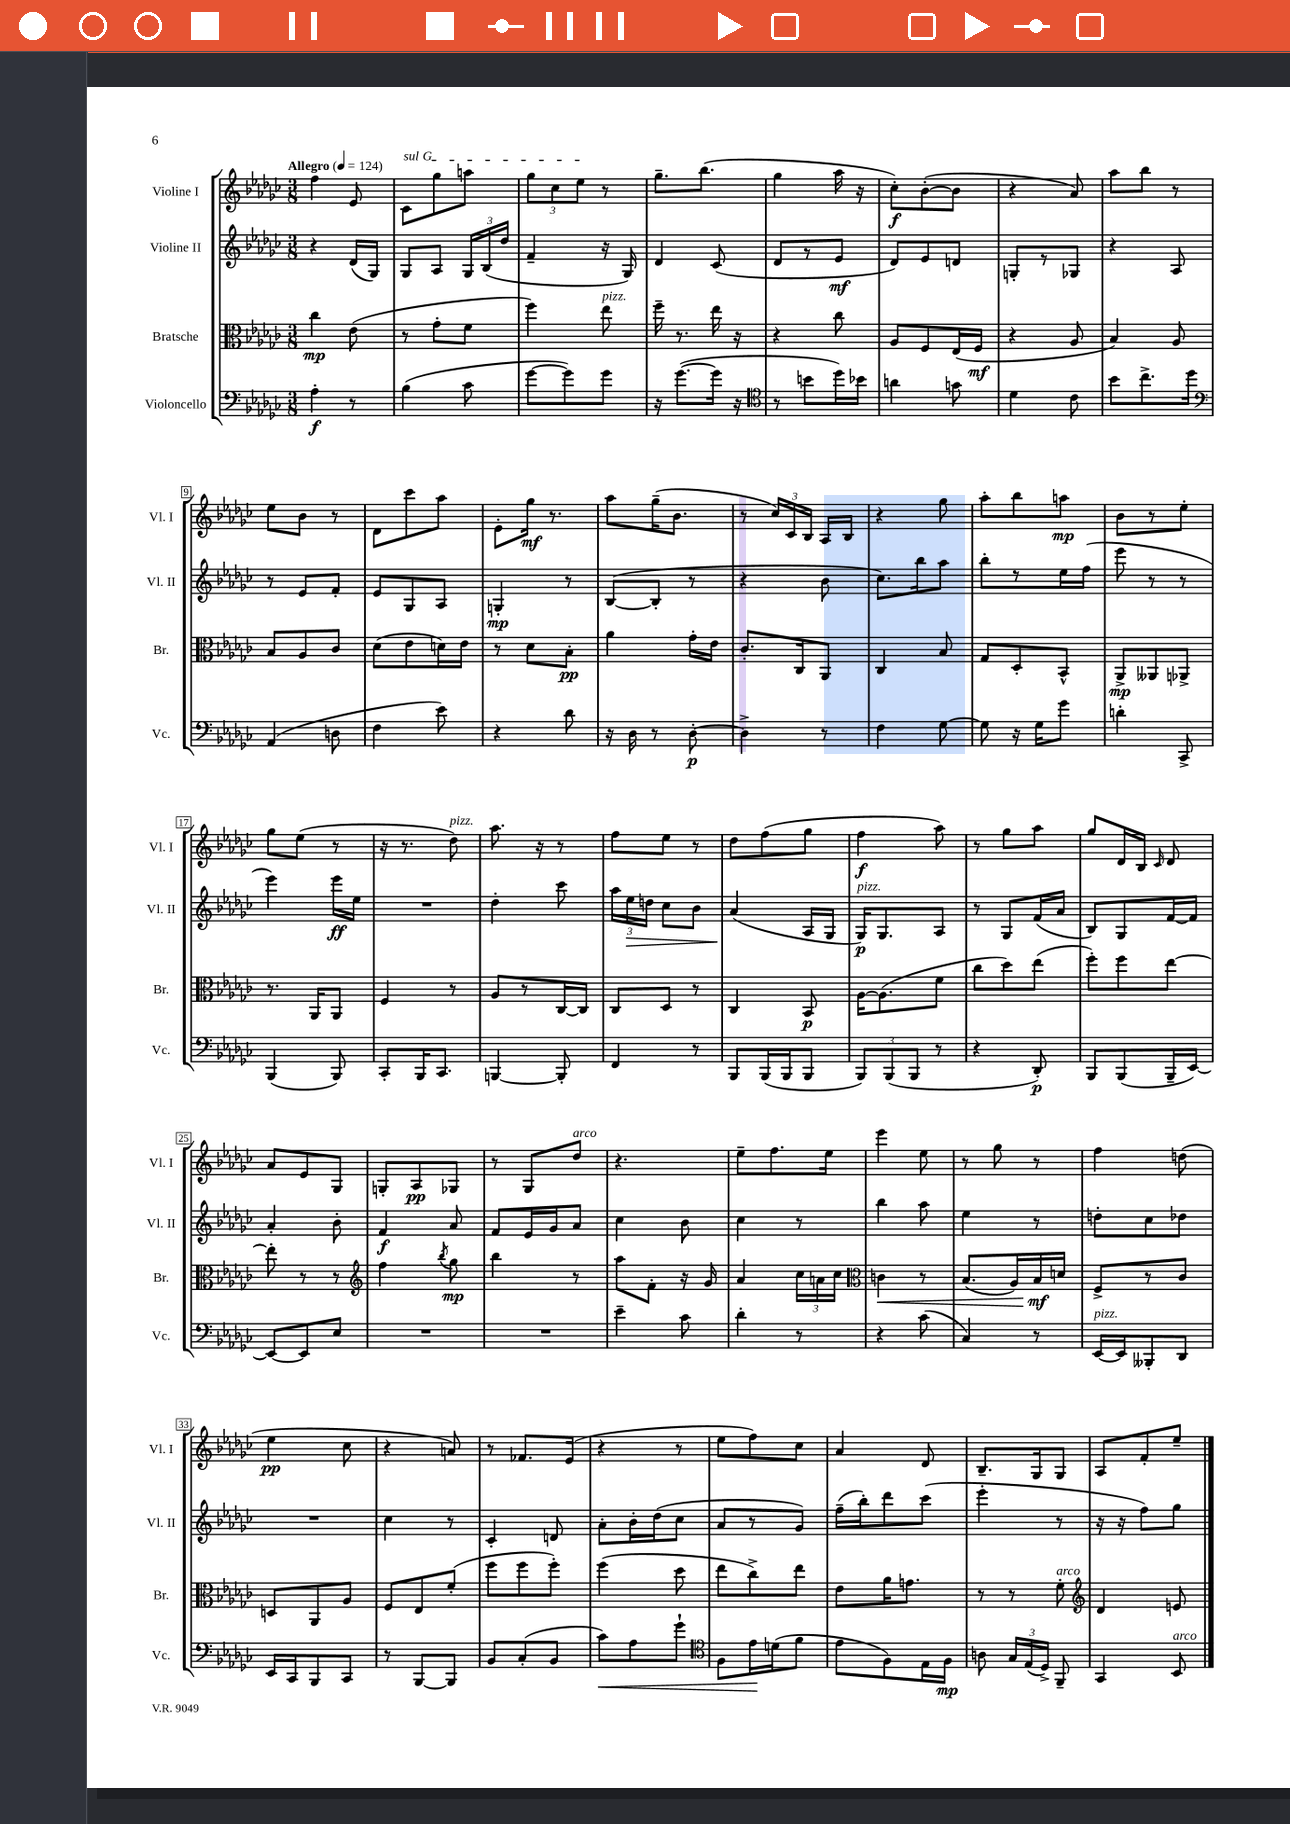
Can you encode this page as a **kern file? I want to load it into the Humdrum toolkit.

**kern	**kern	**kern	**kern
*staff4	*staff3	*staff2	*staff1
*clefF4	*clefC3	*clefG2	*clefG2
*k[b-e-a-d-g-c-]	*k[b-e-a-d-g-c-]	*k[b-e-a-d-g-c-]	*k[b-e-a-d-g-c-]
*M3/8	*M3/8	*M3/8	*M3/8
*MM124	*MM124	*MM124	*MM124
4A-'	4cc-	4r	4ff
8r	(8e-	(16d-	8e-
.	.	16G-)	.
=	=	=	=
(4B-	8r	8G-	8c-
.	8g-'	8A-	8gg-
8c-	8f	24G-	8aa
.	.	(24B-	.
.	.	24dd-	.
=	=	=	=
[8g-	4ff)	4f~	12gg-
.	.	.	12cc-
8g-])	.	.	.
.	.	.	12ee-
8g-	8ee-	16r	8r
.	.	16G-)	.
=	=	=	=
16r	16ff~	4d-	8.gg-~
([8.g-	8.r	.	.
.	.	.	(8.bb-
16g-]	16ee-	(8c-	.
16r	16r	.	.
=	=	=	=
*clefC4	*	*	*
8r	4r	8d-	4gg-
8b	.	8r	.
16dd-)	8cc-	8e-	16aa-
16b-	.	.	16r
=	=	=	=
4a	8A-	8d-)	8cc-')
.	8F	8e-	([8b-'
8g	(16E-	8d	8b-]
.	16F	.	.
=	=	=	=
4d-	4r	8G'	4r
.	.	8r	.
8c-	8A-	8G-	8a-)
=	=	=	=
8b-	4B-)	4r	8aa-
8.cc-^	.	.	8bb-
.	8A-	8A-	8r
16dd-	.	.	.
=	=	=	=
*clefF4	*	*	*
(4AA-	8B-	8r	8ee-
.	8A-	8e-	8b-
8D	8c-	8f'	8r
=	=	=	=
4F	(8d-	8e-	8d-
.	8e-	8G-	8ccc-
8e-)	16d)	8A-	8aa-
.	16e-	.	.
=	=	=	=
4r	8r	4G'	8e-'
.	8d-	.	16gg-
.	.	.	8.r
8d-	8B-'	8r	.
=	=	=	=
16r	4a-	([8B-	8aa-
16D-	.	.	.
8r	.	8B-']	(16gg-~
.	.	.	8.b-
[8D-'	16g-'	8r	.
.	16e-	.	.
=	=	=	=
4D-^]	8.c-'	4r	8r
.	.	.	24cc-)
.	.	.	24c-
.	16C-	.	.
.	.	.	24B-
8r	8AA-	8b-	16A-
.	.	.	16B-
=	=	=	=
4F	4C-	8.cc-)	4r
.	.	16bb-	.
[8G-	8B-	8aa-	8gg-
=	=	=	=
8G-]	8G-	8bb-'	8aa-'
16r	8D-'	8r	8bb-
16G-	.	.	.
8g-	8BB-^^	16ee-	8aa
.	.	(16ff	.
=	=	=	=
4d'	8AA-^	8eee-	8b-
.	8AA--	8r	8r
8CC-^	8AA-^	8r	8ee-'
=	=	=	=
(4BBB-	8.r	4eee-)	8gg-
.	.	.	(8ee-
.	16AA-	.	.
8BBB-)	8AA-	16eee-	8r
.	.	16ee-	.
=	=	=	=
8CC-'	4F	4.r	16r
.	.	.	8.r
16BBB-	.	.	.
8.CC-	.	.	.
.	8r	.	8dd-)
=	=	=	=
[4BBB	8A-	4dd-'	8.aa-
.	8r	.	.
.	.	.	16r
8BBB']	[16C-	8ccc-	8r
.	16C-]	.	.
=	=	=	=
4FF	8C-	24aa-	8ff
.	.	24ee-	.
.	.	24dd	.
.	8D-	8cc-	8ee-
8r	8r	8b-	8r
=	=	=	=
8BBB-	4C-	(4a-	8dd-
(16BBB-	.	.	(8ff
16BBB-	.	.	.
8BBB-	8BB-	16A-	8gg-
.	.	16G-	.
=	=	=	=
12BBB-)	[16A-	16G-)	4ff
.	(8.A-]	8.G-	.
(12BBB-	.	.	.
12BBB-	.	.	.
8r	8f	8A-	8aa-)
=	=	=	=
4r	8cc-	8r	8r
.	8dd-)	8G-	8gg-
8DD-')	(8ee-	(16f	8aa-
.	.	16a-	.
=	=	=	=
8BBB-	8ff')	8B-)	8gg-
(8BBB-	8ff	8G-	16d-
.	.	.	16B-
.	.	.	16qqc-
16BBB-~	[8ee-	[16f	8d-
[16EE-)	.	16f]	.
=	=	=	=
8EE-_	8ee-']	4a-'	8a-
8EE-]	8r	.	8e-
8E-	8r	8b-'	8G-
=	=	=	=
*	*clefG2	*	*
4.r	4ff	4f	8G'
.	.	.	8A-
.	8qbb-	.	.
.	8gg-	8a-	8G-
=	=	=	=
4.r	4bb-	8f	8r
.	.	16e-	8G-
.	.	16g-	.
.	8r	8a-	8dd-
=	=	=	=
4e-~	8aa-	4cc-	4.r
.	8f'	.	.
8c-	16r	8b-	.
.	16g-	.	.
=	=	=	=
4d-'	4a-	4cc-	8ee-~
.	.	.	8.ff
8r	24cc-	8r	.
.	24a	.	.
.	.	.	16ee-
.	24cc-	.	.
=	=	=	=
*	*clefC3	*	*
4r	4c	4bb-	4eee-
(8c-	8r	8aa-	8ee-
=	=	=	=
4C-)	(8.B-	4ee-	8r
.	.	.	8gg-
.	16A-)	.	.
8r	16B-	8r	8r
.	16d	.	.
=	=	=	=
[16EE-	8F^	8dd'	4ff
16EE-]	.	.	.
8BBB--'	8r	8cc-	.
8DD-	8c-	8dd-	(8dd
=	=	=	=
16EE-	8D	4.r	4ee-
16CC-	.	.	.
8BBB-	8AA-	.	.
8CC-	8A-	.	8cc-
=	=	=	=
8r	8F	4cc-	4r
[8BBB-	8E-	.	.
8BBB-]	(8f'	8r	8a)
=	=	=	=
8BB-	8ff	4c-'	8r
(8C-'	8ff	.	8.f-
8BB-	8ff')	8d	.
.	.	.	(16e-
=	=	=	=
8c-)	(4ff	8a-'	4r
8A-	.	16b-'	.
.	.	(16dd-	.
8g-`	8dd-	8cc-	8r
=	=	=	=
*clefC4	*	*	*
8F	8ee-	8a-	8ee-
16e-	8cc-^)	8r	8ff)
(16d	.	.	.
8f	8ee-	8g-)	8cc-
=	=	=	=
8e-	8e-	(16ff~	4a-
.	.	16bb-')	.
8F)	16a-	8ddd-	.
.	8.g	.	.
16E-	.	(8ccc-	8d-
16F	.	.	.
=	=	=	=
8A	8r	4eee-'	8.B-~
24G-	8r	.	.
(24E-	.	.	.
.	.	.	16G-
24D-^)	.	.	.
8FF~	8f'	8r	8G-
=	=	=	=
*	*clefG2	*	*
4GG-	4d-	16r	8A-
.	.	16r	.
.	.	8ff)	8f'
8BB-	8e	8gg-	8ee-~
==	==	==	==
*-	*-	*-	*-
